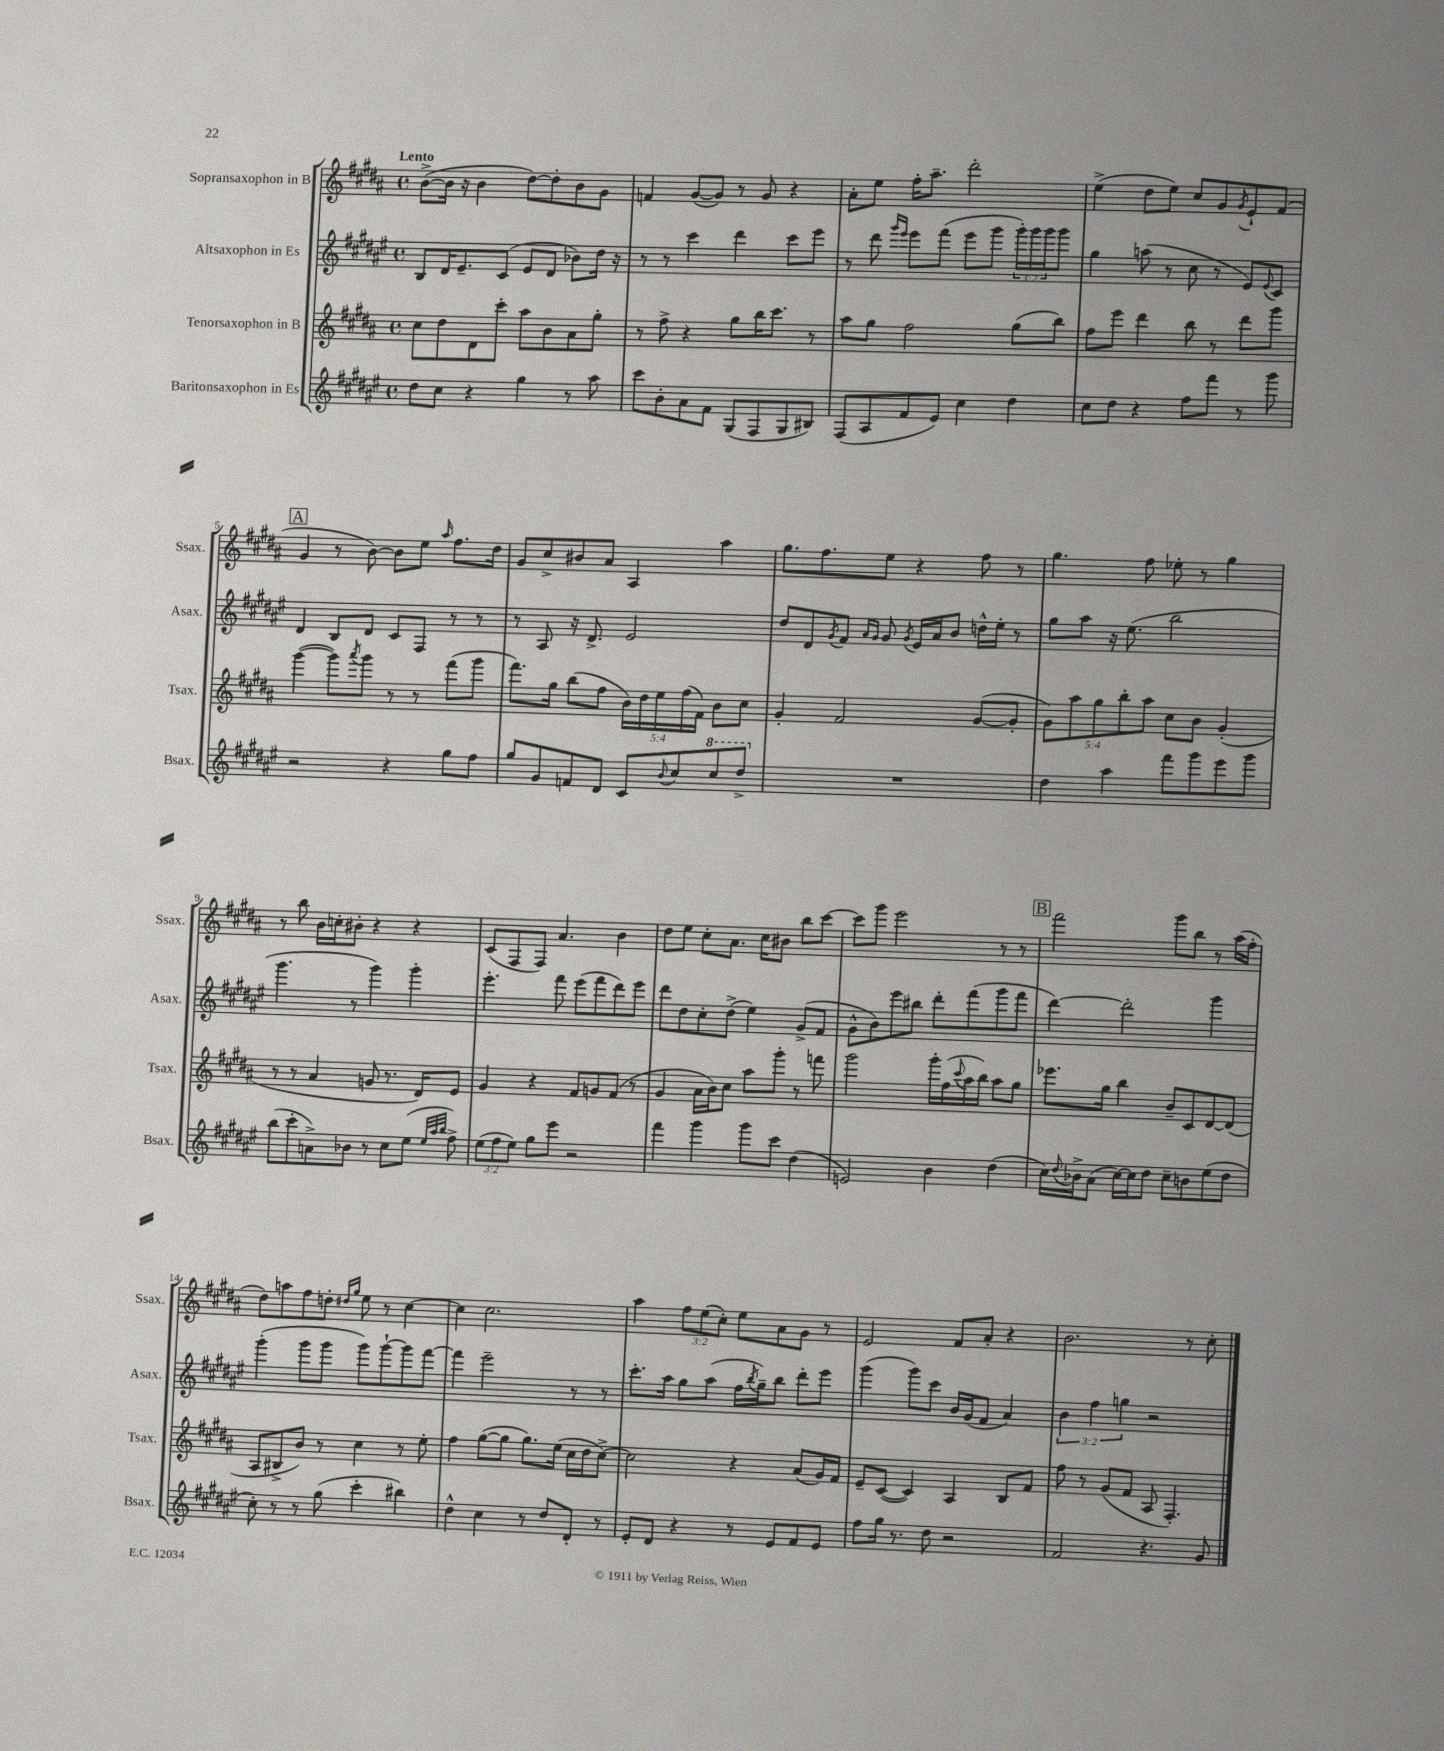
<<
\new StaffGroup <<
\new Staff = "s0" \with { instrumentName = "Sopransaxophon in B" shortInstrumentName = "Ssax." } {
    \clef treble \key b \major \defaultTimeSignature \time 4/4 \override Staff.TupletNumber.text = #tuplet-number::calc-fraction-text \tempo "Lento"
    b'8~->( b'16 r16 b'4 dis''8~) dis''8-. b'8 gis'8 |
    f'4 gis'8~( gis'8) r8 gis'8 r4 |
    ais'8-. e''8 fis''16-. ais''8.-- dis'''2-. |
    e''4->( dis''8 e''8) cis''8 gis'8 \acciaccatura { gis'8 } e'8-! fis'8( |
    \mark \markup { \box "A" } gis'4 r8 b'8~) b'8 e''8 \grace { ais''16 } fis''8. dis''16 |
    gis'8 cis''8-> bis'8 ais'8 ais4 ais''4 |
    gis''8. fis''8. e''8 r4 fis''8 r8 |
    gis''4. fis''8 ees''8-. r8 gis''4 |
    r8 b''8 b'16 c''16-. bis'8-. r4 r4 |
    cis'8( fis8 fis8) ais'4. b'4 |
    dis''8 e''8 cis''8-. ais'8. cis''16 bis'8 b''8 cis'''8~ |
    cis'''8 gis'''8 e'''2 r8 r8 |
    \mark \markup { \box "B" } fis'''2 gis'''8 b''8 r8 ais''16( fis''16-. |
    dis''8) a''8 fis''8 d''8-. \grace { dis''16 gis''16 } e''8 r8 cis''4~ |
    cis''4 cis''2. |
    ais''4 \tuplet 3/2 { fis''8 e''8( cis''8-.) } e''8 ais'8 gis'8 r8 |
    e'2 fis'8 ais'8-. r4 |
    b'2. r8 cis''8-. \bar "|." |
}
\new Staff = "s1" \with { instrumentName = "Altsaxophon in Es" shortInstrumentName = "Asax." } {
    \clef treble \key fis \major \defaultTimeSignature \time 4/4 \override Staff.TupletNumber.text = #tuplet-number::calc-fraction-text
    b8 dis'16 eis'8.-- cis'8( eis'8 dis'8 bes'8) dis''16 r16 |
    r8 r8 cis'''4 dis'''4 cis'''8 eis'''8 |
    r8 dis'''8 \grace { gis'''16 eis'''16 } eis'''8 fis'''8( eis'''8 gis'''8 \tuplet 3/2 { gis'''16-.) gis'''16 gis'''16 } gis'''8 |
    gis''4 a''8( r8 cis''8 r8 eis'8) \appoggiatura { eis'8 } cis'8 |
    \mark \markup { \box "A" } dis'4 b8 dis'8 cis'8 fis8 r8 r8 |
    r8 ais8 r16 dis'8.-> eis'2 |
    dis''8 dis'8 \acciaccatura { gis'8 } fis'8 \grace { ais'16 gis'16 } gis'8 \acciaccatura { gis'8 } eis'16 ais'16 b'8 d''16-^ eis''16-. r8 |
    gis''8 ais''8 r16 eis''8.( b''2 |
    gis'''4. r8 gis'''4) gis'''4-. |
    eis'''4.-. fis'''8 eis'''8( fis'''8 dis'''8) eis'''8 |
    dis'''8 dis''8 cis''8-. dis''8->( eis''4) gis'8->( fis'8 |
    gis'8-^ b'8) eis'''8 bis''8 dis'''8-. fis'''8( gis'''8 fis'''8 |
    \mark \markup { \box "B" } dis'''4~) dis'''2-. gis'''4 |
    gis'''4-.( gis'''8 gis'''8 gis'''8) gis'''8~-! gis'''8 fis'''8~ |
    fis'''4 eis'''2-- r8 r8 |
    cis'''8.-. ais''16 gis''8 ais''8( fis''16 \acciaccatura { b''8 } gis''16--) b''8 dis'''8-. eis'''8 |
    gis'''4( gis'''8) cis'''8 b'16 gis'16( fis'8 ais'4) |
    \tuplet 3/2 { b'4 fis''4 g''4 } r2 \bar "|." |
}
\new Staff = "s2" \with { instrumentName = "Tenorsaxophon in B" shortInstrumentName = "Tsax." } {
    \clef treble \key b \major \defaultTimeSignature \time 4/4 \override Staff.TupletNumber.text = #tuplet-number::calc-fraction-text
    cis''8 dis''8 dis'8 cis'''8-. ais''8 b'8 ais'8 gis''8-. |
    r8 fis''8-> r4 gis''8 b''16 cis'''8. r8 |
    ais''8 gis''8 fis''2 gis''8( b''8) |
    fis''8 e'''8 dis'''4 b''8 r8 dis'''8 gis'''8 |
    \mark \markup { \box "A" } gis'''4~( gis'''8) \acciaccatura { ais'''8 } gis'''8 r8 r8 fis'''8( gis'''8 |
    fis'''8.) gis''16 b''8( fis''8 \tuplet 5/4 { b'16) dis''16 e''16 fis''16( fis'16) } b'8 cis''8 |
    gis'4-. fis'2 gis'8~( gis'8-. |
    \tuplet 5/4 { gis'8) ais''8 gis''8 b''8-. ais''8 } cis''8 b'8 gis'4-.( |
    r8 r8 ais'4 g'8 r8. dis'16) e'8 |
    gis'4 r4 fis'8 g'8 fis'8( r8 |
    gis'4 ais'16 b'16) cis''8 ais''8 gis'''8-. r8 f'''8 |
    gis'''2 gis'''16-. fis''16( \appoggiatura { cis'''8 } ais''16 b''16) ais''8 gis''8 |
    \mark \markup { \box "B" } ees'''8. gis''16 b''4 b'8-- cis'8 dis'8~ dis'8( |
    ais8 bis8-> b'8) r8 cis''4 r8 e''8-. |
    fis''4 gis''8~( gis''8 gis''8.) e''16( cis''16 dis''16 cis''8~->) |
    cis''2 r4 ais'8( gis'16) fis'16 |
    e'8-- cis'8~( cis'4) ais4 b8 fis'8 |
    fis''8 r8 gis'8( fis'8 ais8 fis4.-.) \bar "|." |
}
\new Staff = "s3" \with { instrumentName = "Baritonsaxophon in Es" shortInstrumentName = "Bsax." } {
    \clef treble \key fis \major \defaultTimeSignature \time 4/4 \override Staff.TupletNumber.text = #tuplet-number::calc-fraction-text
    dis''8 cis''8 r4 gis''4 r8 ais''8 |
    cis'''8 b'8-. ais'8 fis'8 gis8( fis8 gis8 bis8) |
    fis8( ais8 fis'8 eis'8) cis''4 dis''4 |
    cis''8 dis''8 r4 fis''8 fis'''8 r8 gis'''8 |
    \mark \markup { \box "A" } r2 r4 gis''8 fis''8 |
    gis''8 gis'8 f'8 dis'8 cis'8 \appoggiatura { b'8 } cis''8 \ottava #1 cis'''8 dis'''8-> \ottava #0 |
    R1 |
    dis''4 ais''4 fis'''8 gis'''8 eis'''8 gis'''8 |
    b''8( cis'''8-. a'8->) bes'8 r8 cis''8 eis''8( \grace { eis''32 ais''32 b''32 } fis''8->) |
    \tuplet 3/2 { eis''8( fis''8 eis''8) } gis''8 eis'''8 r2 |
    fis'''4 gis'''4 gis'''8 cis'''8 dis''4( |
    e'2) b'4 dis''4( |
    \mark \markup { \box "B" } cis''16) \appoggiatura { dis''8 } bes'16-> ais'8( cis''16~) cis''16 dis''8 cis''8-- b'8 eis''8( dis''8 |
    cis''8-.) r8 r8 gis''8( cis'''4-. bis''4) |
    dis''4-^ cis''4 r8 dis''8 dis'8-. r8 |
    eis'8-. dis'8 r4 r8 eis'8 fis'8 eis'8 |
    fis''8 gis''16 r8. dis''8 r2 |
    fis'2 r4. gis'8 \bar "|." |
}
>>
>>
